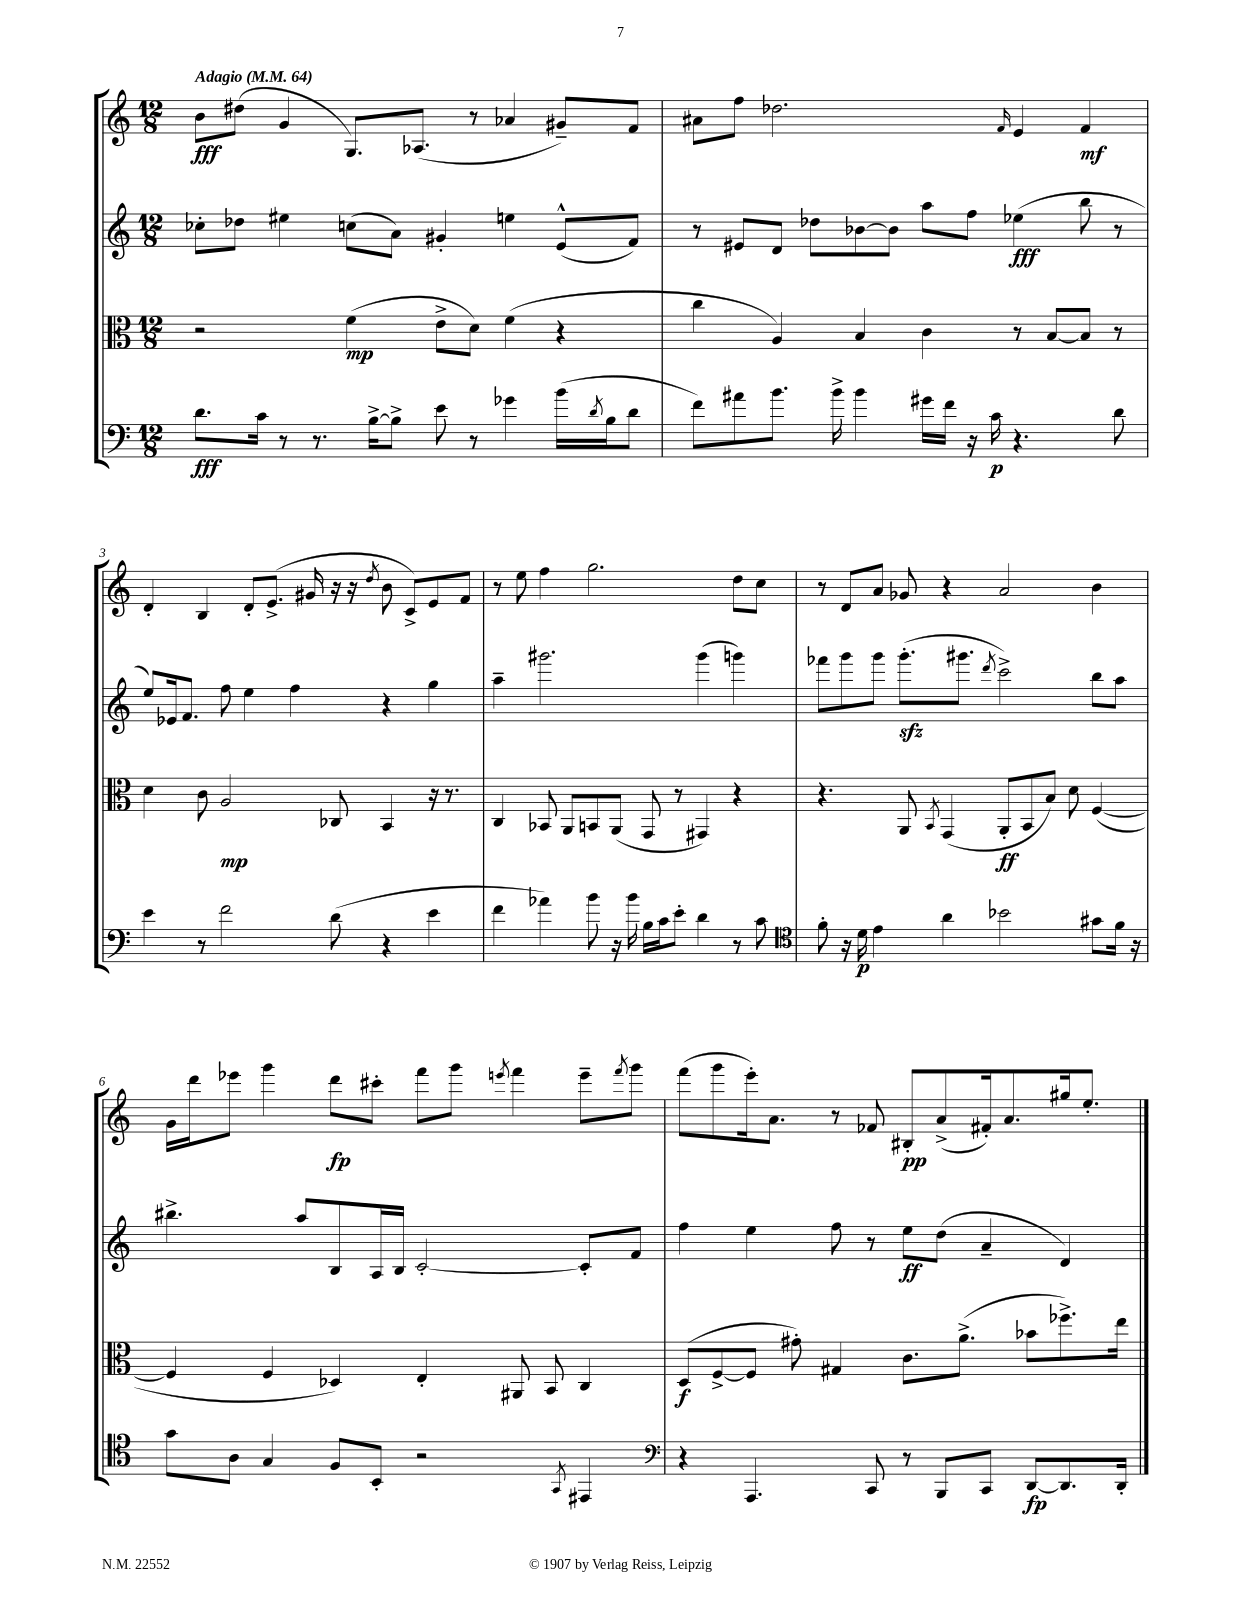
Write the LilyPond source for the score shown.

<<
\new StaffGroup <<
\new Staff = "s0" {
    \clef treble \key c \major \numericTimeSignature \time 12/8 \tempo "Adagio" 4 = 64
    b'8\fff dis''8( g'4 g8.) aes8.( r8 aes'4 gis'8--) f'8 |
    ais'8 f''8 des''2. \grace { f'16 } e'4 f'4\mf |
    d'4-. b4 d'8-. e'8.->( gis'16 r16 r16 \acciaccatura { d''8 } b'8 c'8->) e'8 f'8 |
    r8 e''8 f''4 g''2. d''8 c''8 |
    r8 d'8 a'8 ges'8 r4 a'2 b'4 |
    g'16 d'''16 ees'''8 g'''4 d'''8\fp cis'''8-. f'''8 g'''8 \acciaccatura { e'''8 } f'''4 e'''8-- \acciaccatura { f'''8 } g'''8 |
    f'''8( g'''8 e'''16-.) a'8. r8 fes'8 bis8-.\pp a'8->( fis'16-.) a'8. gis''16 e''8.-. \bar "|." |
}
\new Staff = "s1" {
    \clef treble \key c \major \numericTimeSignature \time 12/8
    ces''8-. des''8 eis''4 c''8( a'8) gis'4-. e''4 e'8-^( f'8) |
    r8 eis'8 d'8 des''8 bes'8~ bes'8 a''8 f''8 ees''4\fff( b''8 r8 |
    e''8) ees'16 f'8. f''8 e''4 f''4 r4 g''4 |
    a''4-- gis'''2. gis'''4( g'''4) |
    fes'''8 g'''8 g'''8 g'''8.-.\sfz( gis'''8. \acciaccatura { d'''8 } c'''2->) b''8 a''8 |
    bis''4.-> a''8 b8 a16 b16 c'2~-. c'8-. f'8 |
    f''4 e''4 f''8 r8 e''8\ff d''8( a'4-- d'4) \bar "|." |
}
\new Staff = "s2" {
    \clef alto \key c \major \numericTimeSignature \time 12/8
    r2 f'4\mp( e'8-> d'8) f'4( r4 |
    c''4 a4) b4 c'4 r8 b8~ b8 r8 |
    d'4 c'8 a2\mp ces8 b,4 r16 r8. |
    c4 bes,8 a,8 b,8 a,8( g,8 r8 gis,4) r4 |
    r4. a,8 \acciaccatura { b,8 } g,4( a,8-.\ff b,8 b8) d'8 f4~( |
    f4 f4 des4) e4-. ais,8 b,8 c4 |
    d8\f( f8~-> f8 gis'8-.) gis4 c'8. a'8.->( bes'8 fes''8.->) e''16 \bar "|." |
}
\new Staff = "s3" {
    \clef bass \key c \major \numericTimeSignature \time 12/8
    d'8.\fff c'16 r8 r8. b16~-> b8-> e'8 r8 ges'4 b'16( \acciaccatura { d'8 } b16 d'8 |
    f'8) ais'8 b'8. b'16-> b'4 gis'16 f'16 r16 c'16\p r4. d'8 |
    e'4 r8 f'2 d'8( r4 e'4 |
    f'4 aes'4) b'8 r16 b'16 b16 c'16 e'8-. d'4 r8 c'8 |
    \clef tenor f'8-. r16 d'16\p e'4 a'4 bes'2 gis'8 f'16 r16 |
    g'8 a8 g4 f8 b,8-. r2 \acciaccatura { g,8 } eis,4 |
    \clef bass r4 a,,4. c,8 r8 b,,8 c,8 d,8~\fp d,8. d,16-. \bar "|." |
}
>>
>>
